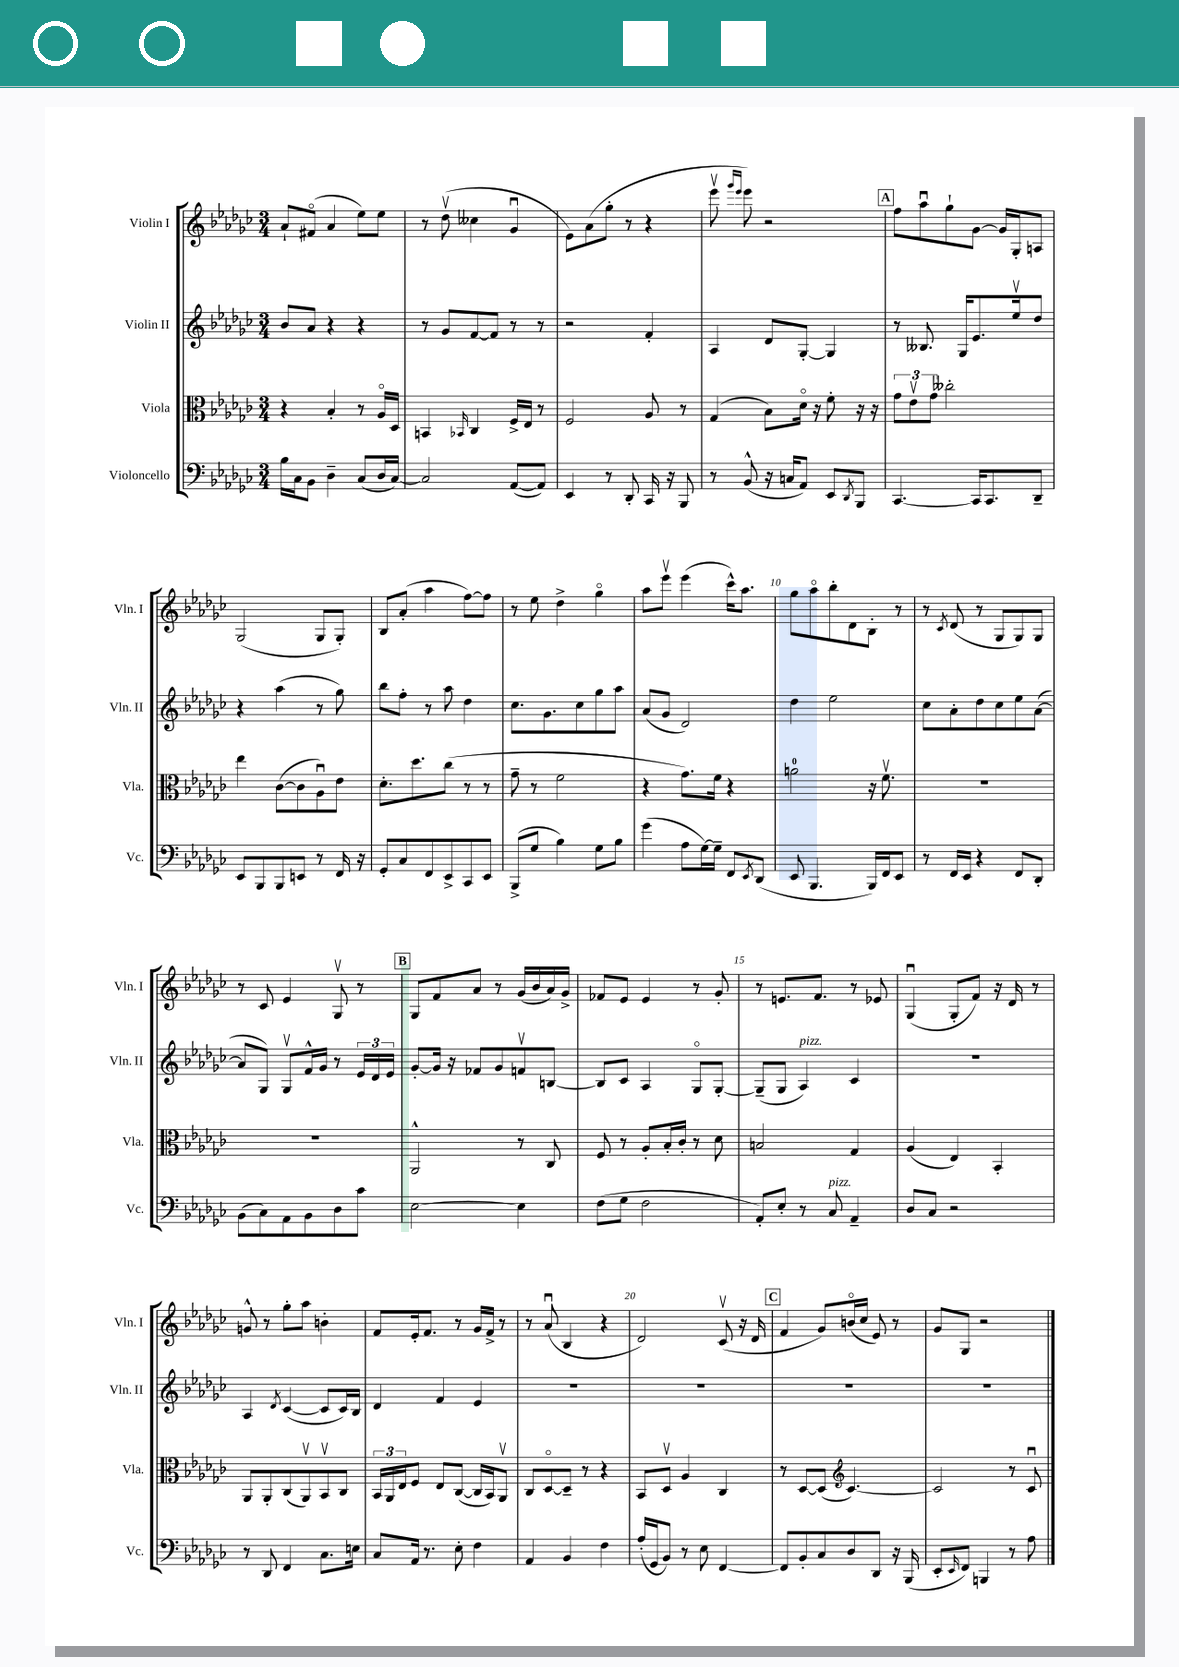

**kern	**kern	**kern	**kern
*staff4	*staff3	*staff2	*staff1
*clefF4	*clefC3	*clefG2	*clefG2
*k[b-e-a-d-g-c-]	*k[b-e-a-d-g-c-]	*k[b-e-a-d-g-c-]	*k[b-e-a-d-g-c-]
*M3/4	*M3/4	*M3/4	*M3/4
16B-\LL	4r	8b-/L	8a-`/L
16C-\J	.	.	.
8BB-\J	.	8a-/J	(8f#o/J
4D-~\	4B-'/	4r	4a-/
(8C-/L	8r	4r	8ee-\L)
16D-/L	16A-o/LL	.	8ee-\J
[16C-/JJ)	16D-/JJ	.	.
=	=	=	=
2C-/]	4BB/	8r	8r
.	.	8g-/L	(8dd-v\
.	16qqBB-/	.	.
.	4C-/	[8f/	4cc--\
.	.	8f/]J	.
([8AA-/L	16F^/LL	8r	4g-u/
.	16E-/JJ	.	.
8AA-/]J)	8r	8r	.
=	=	=	=
4EE-/	2F/	2r	8e-\L)
.	.	.	(8a-\
8r	.	.	8gg-'\J
8DD-'/	.	.	8r
16CC-/	8A-/	4f'/	4r
16r	.	.	.
8BBB-/	8r	.	.
=	=	=	=
8r	(4G-/	4A-/	8eee-v\
.	.	.	16qqggg-/LL
.	.	.	16qqeee-/JJ
(8BB-^^/	.	.	8eee-\)
16r	8B-\L)	8d-/L	2r
16C/LK	.	.	.
8AA-/J)	16d-o\Jk	[8G-'/J	.
.	16r	.	.
8EE-/L	8f'\	4G-/]	.
8qDD-/	.	.	.
8BBB-/J	16r	.	.
.	16r	.	.
=	=	=	=
[4.CC-/	12g-\L	8r	8ff\L
.	12e-v\	.	.
.	.	8.B--/	8aa-u\
.	12g-\J	.	.
.	2cc--'\	.	8gg-`\
.	.	16G-/LK	.
16CC-/]LK	.	8.e-/	[8g-\J
8.CC-/	.	.	.
.	.	.	16g-/]LL
.	.	16ee-v/k	16G-'/J
8DD-~/J	.	8dd-/J	8A/J
=	=	=	=
8EE-/L	4ee-\	4r	(2G-/
8BBB-/	.	.	.
8BBB-/	([8c-\L	(4aa-\	.
8EE/J	8c-\]	.	.
8r	8A-u\)	8r	8G-/L
16FF/	8e-\J	8gg-\)	8G-'/J)
16r	.	.	.
=	=	=	=
8GG-'/L	8.d-'\L	8bb-\L	8B-/L
8C-/	.	8ff'\J	(8a-'/J
.	8.dd-\	.	.
8FF/	.	8r	4aa-\
8EE-^/	(8cc-\J	8aa-\	.
8CC-/	8r	4dd-\	[8ff\L)
8EE-/J	8r	.	8ff\]J
=	=	=	=
(8BBB-^/L	8g-~\	8.cc-\L	8r
8G-/J	8r	.	8ee-\
.	.	8.g-\	.
4B-\)	2f\	.	4dd-^\
.	.	8cc-\	.
8G-\L	.	8gg-\	4gg-o\
8B-\J	.	8aa-\J	.
=	=	=	=
(4g-\	4r	(8a-/L	8aa-\L
.	.	8g-/J	8eee-v\J
8A-\L	8.g-\L)	2d-/)	(4eee-\
[16G-\L)	.	.	.
16G-~\]JJ	16f\Jk	.	.
8FF/L	4r	.	16ccc-^^\LK)
.	.	.	8.aa-\J
8qEE-/	.	.	.
(8DD-/J	.	.	.
=	=	=	=
8EE-/	2a\	4dd-\	8gg-\L
4.BBB-/	.	.	8aa-o\
.	.	2ee-\	8bb-'\
.	.	.	8d-\
16BBB-/LL)	16r	.	8B-'\J
16FF/J	8.fv\	.	.
8EE-/J	.	.	8r
=	=	=	=
8r	2.r	8cc-\L	8r
.	.	.	8qc-/
16FF/LL	.	8a-'\	(8d-/
16EE-/JJ	.	.	.
4r	.	8dd-\	8r
.	.	8cc-\	8G-/L
8FF/L	.	8ee-\	8G-/)
8DD-'/J	.	([8a-\J	8G-/J
=	=	=	=
(8BB-\L	2.r	8a-/]L	8r
8C-\)	.	8G-/J)	8c-/
8AA-\	.	8G-v/L	4e-/
8BB-\	.	16f^^/L	.
.	.	16g-/JJ	.
8D-\	.	8r	8G-v/
8c-\J	.	24e-/LL	8r
.	.	24d-/	.
.	.	24e-/JJ	.
=	=	=	=
[2E-\	2AA-^^/	[8g-'/L	8G-/L
.	.	16g-/]Jk	8f/
.	.	16r	.
.	.	8f-/L	8a-/J
.	.	8g-/	8r
4E-\]	8r	8fv/	(16g-/LL
.	.	.	16b-/
.	8C-/	[8B/J	16a-/)
.	.	.	16g-^/JJ
=	=	=	=
(8F\L	8F/	8B/]L	8f-/L
8G-\J	8r	8c-/J	8e-/J
2F\	8A-'/L	4A-/	4e-/
.	16B-'/L	.	.
.	16c-'/JJ	.	.
.	8r	8G-o/L	8r
.	8d-\	[8G-'/J	8g-'/
=	=	=	=
8AA-'/L)	2B/	(8G-~/]L	8r
8E-'/J	.	8G-/J	8.e/L
8r	.	4A-/)	.
.	.	.	8.f/J
8C-/	.	.	.
4AA-~/	4G-/	4c-/	8r
.	.	.	8e-/
=	=	=	=
8D-/L	(4A-/	2.r	(4G-u/
8C-/J	.	.	.
2r	4E-/)	.	8G-'/L
.	.	.	8f/J)
.	4BB-'/	.	16r
.	.	.	16d-/
.	.	.	8r
=	=	=	=
8r	8AA-/L	4A-/	8g^^/
8DD-/	8AA-'/	.	8r
.	.	8qd-/	.
4FF/	(8C-/	([4c-/	8gg-'\L
.	8AA-v/)	.	8aa-\J
8.C-\L	8BB-v/	8c-/]L	4b'\
.	8C-/J	16c-/L)	.
16E\Jk	.	16B-/JJ	.
=	=	=	=
8C-/L	24BB-/LL	4d-/	8f/L
.	24AA-/	.	.
.	24E-/J	.	.
16AA-/Jk	8F/J	.	16e-'/k
8.r	.	.	8.f/J
.	8E-/L	4f/	.
8E-'\	([8C-/J	.	8r
4F\	16C-/]LL	4e-/	16g-/LL
.	16BB-/J)	.	16f^/JJ
.	8AA-v/J	.	8r
=	=	=	=
4AA-/	8C-/L	2.r	8r
.	[8D-o/	.	(8a-u/
4BB-/	8D-~/]J	.	4B-/
.	8r	.	.
4F\	4r	.	4r
=	=	=	=
(16A-'/LL	8BB-/L	2.r	2d-/)
16GG-/J	.	.	.
8BB-/J)	8D-v/J	.	.
8r	4A-/	.	.
8E-\	.	.	.
[4FF/	4C-/	.	(8c-v/
.	.	.	16r
.	.	.	16d-/
=	=	=	=
8FF/]L	8r	2.r	4f/
8BB-'/	[8D-/L	.	.
8C-/	(8D-/]J	.	8g-/L)
*	*clefG2	*	*
8D-/	[4.c-/)	.	(16bo/L
.	.	.	16cc-/JJ
8DD-/J	.	.	8e-/)
16r	.	.	8r
(16BBB-/	.	.	.
=	=	=	=
8EE-'/L	2c-/]	2.r	8g-/L
16qqEE-/	.	.	.
8FF/J)	.	.	8G-/J
4BBB/	.	.	2r
8r	8r	.	.
8A-\	8c-u/	.	.
==	==	==	==
*-	*-	*-	*-
